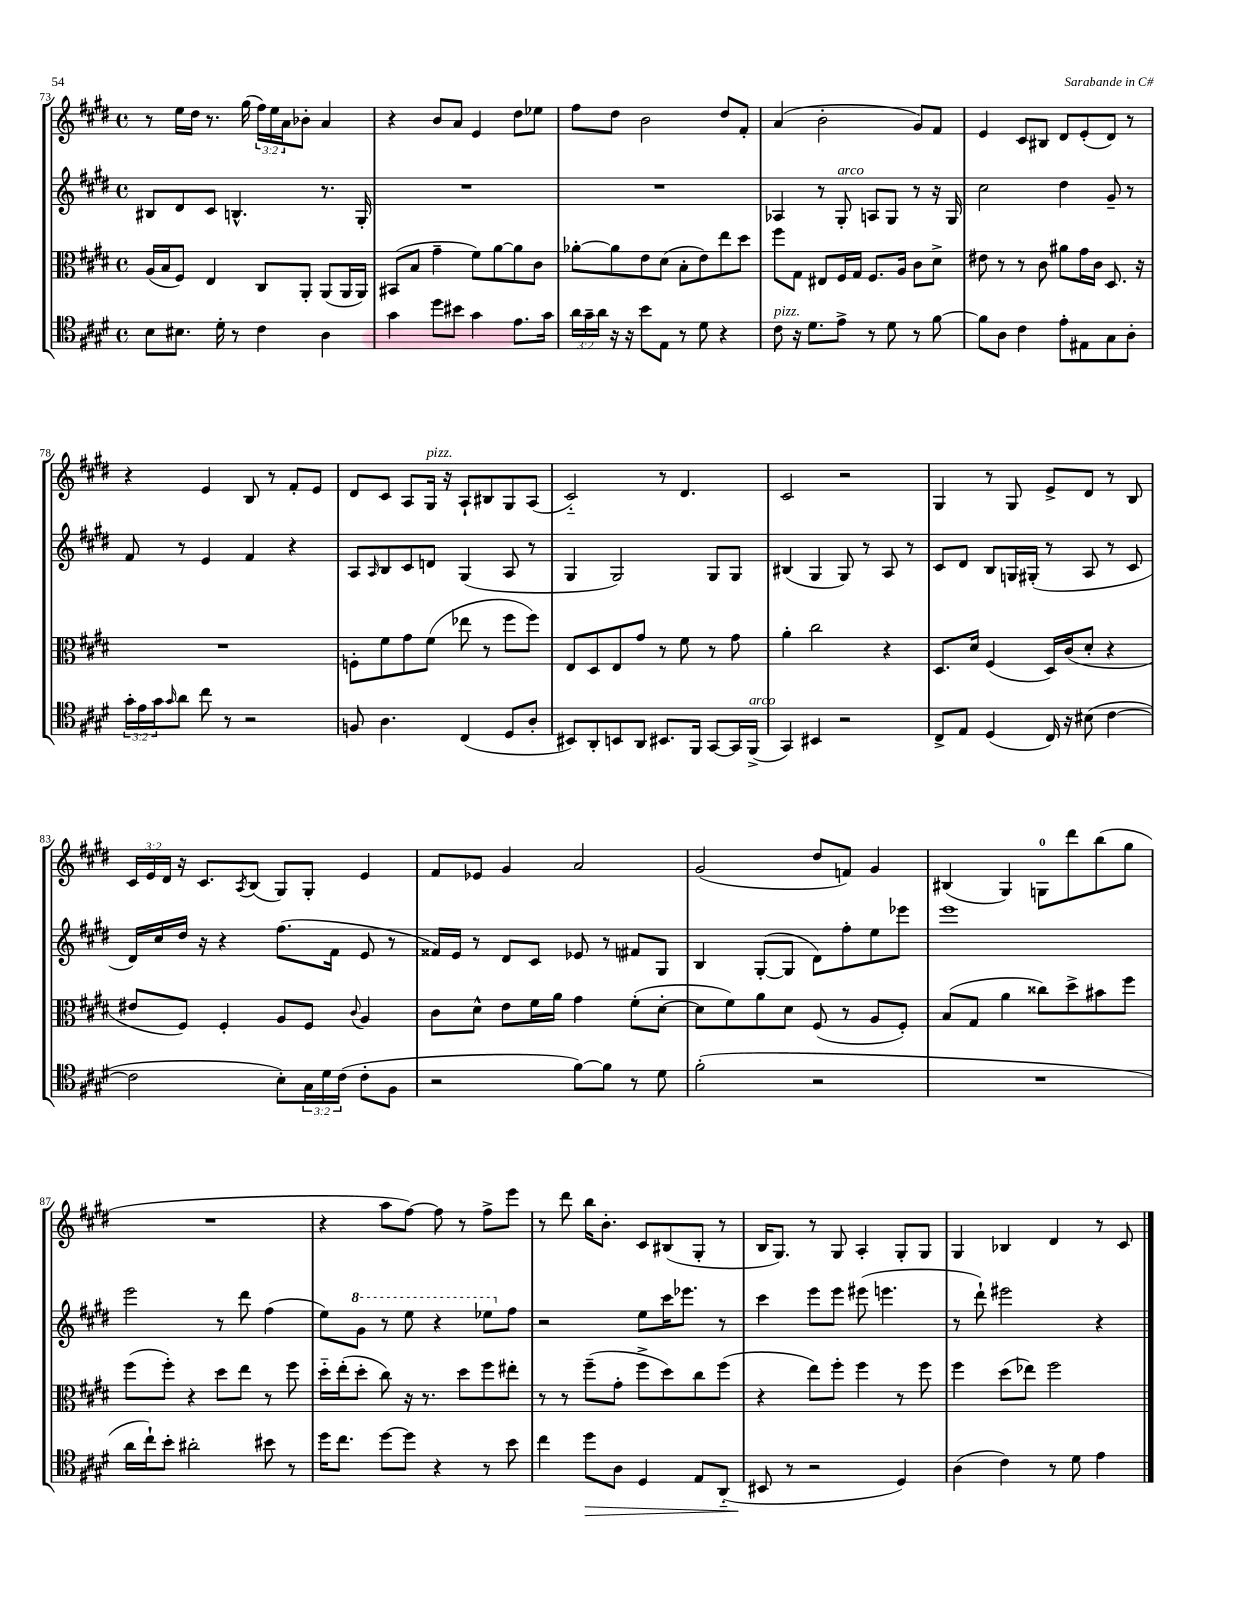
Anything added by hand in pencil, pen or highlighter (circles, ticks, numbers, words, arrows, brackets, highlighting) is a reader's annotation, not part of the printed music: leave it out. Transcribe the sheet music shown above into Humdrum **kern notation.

**kern	**kern	**kern	**kern
*staff4	*staff3	*staff2	*staff1
*clefC4	*clefC3	*clefG2	*clefG2
*k[f#c#g#d#]	*k[f#c#g#d#]	*k[f#c#g#d#]	*k[f#c#g#d#]
*M4/4	*M4/4	*M4/4	*M4/4
*met(c)	*met(c)	*met(c)	*met(c)
8B	(16A	8B#	8r
.	16B	.	.
8.B#	8F#)	8d#	16ee
.	.	.	16dd#
.	4E	8c#	8.r
16d#'	.	.	.
8r	.	4.B^^	.
.	.	.	(16gg#
4c#	8C#	.	24ff#)
.	.	.	24ee
.	.	.	24a
.	8AA'	.	8b-'
4A	(8AA	8.r	4a
.	16AA	.	.
.	16AA)	16G#'	.
=	=	=	=
4g#	(8BB#	1r	4r
.	8B	.	.
8dd#	4g#~	.	8b
8b#	.	.	8a
4g#	8f#)	.	4e
.	[8a	.	.
8.e	8a]	.	8dd#
.	8c#	.	8ee-
16g#	.	.	.
=	=	=	=
24a	[8a-'	1r	8ff#
24g#~	.	.	.
24a	.	.	.
16r	8a-]	.	8dd#
16r	.	.	.
8b	8e	.	2b
8E	(8d#	.	.
8r	8B'	.	.
8d#	8e)	.	.
4r	8ee	.	8dd#
.	8dd#	.	8f#'
=	=	=	=
8c#	8ff#	4A-	(4a
16r	8G#	.	.
8.d#	.	.	.
.	8E#	8r	2b'
8e^	16F#	8G#'	.
.	16G#	.	.
8r	8.F#	8A	.
8d#	.	8G#	.
.	16A	.	.
8r	8c#	8r	8g#)
[8f#	8d#^	16r	8f#
.	.	16G#	.
=	=	=	=
8f#]	8e#	2cc#	4e
8A	8r	.	.
4c#	8r	.	8c#
.	8c#	.	8B#
8e'	8a#	4dd#	8d#
8E#	16g#	.	(8e'
.	16c#	.	.
8G#	8.D#	8g#~	8d#)
8A'	.	8r	8r
.	16r	.	.
=	=	=	=
24g#'	1r	8f#	4r
24e	.	.	.
24g#	.	.	.
16qqg#	.	.	.
8a	.	8r	.
8cc#	.	4e	4e
8r	.	.	.
2r	.	4f#	8B
.	.	.	8r
.	.	4r	8f#'
.	.	.	8e
=	=	=	=
8F	8F'	8A	8d#
.	.	16qqA	.
4.A	8f#	8B	8c#
.	8g#	8c#	8A
.	(8f#	8d	16G#
.	.	.	16r
(4C#	8ee-	(4G#	8A`
.	8r	.	8B#
8D#	8ff#	8A	8G#
8A'	8ff#)	8r	(8A
=	=	=	=
8BB#)	8E	4G#	2c#'~)
8AA'	8D#	.	.
8BB	8E	2G#)	.
8AA	8g#	.	.
8.BB#	8r	.	8r
.	8f#	.	4.d#
16FF#	.	.	.
[8GG#	8r	8G#	.
16GG#]	8g#	8G#	.
(16FF#^	.	.	.
=	=	=	=
4GG#)	4a'	(4B#	2c#
4BB#	2cc#	4G#	.
2r	.	8G#)	2r
.	.	8r	.
.	4r	8A	.
.	.	8r	.
=	=	=	=
8C#^	8.D#	8c#	4G#
8E	.	8d#	.
.	16d#	.	.
(4D#	(4F#	8B	8r
.	.	16G	8G#
.	.	(16G#'	.
16C#)	16D#)	8r	8e^
16r	(16c#	.	.
(8B#	8d#'	8A	8d#
[4c#	4r	8r	8r
.	.	8c#	8B
=	=	=	=
2c#]	8e#	16d#)	24c#
.	.	.	24e
.	.	16cc#	.
.	.	.	24d#
.	8F#)	16dd#	16r
.	.	16r	8.c#
.	4F#'	4r	.
.	.	.	8qA
.	.	.	(8B
8B')	8A	(8.ff#	8G#)
24G#	8F#	.	8G#'
24d#	.	.	.
.	.	16f#	.
(24c#	.	.	.
.	8qqc#	.	.
8c#'	4A	8e	4e
8F#	.	8r	.
=	=	=	=
2r	8c#	16f##)	8f#
.	.	16e	.
.	8d#^^	8r	8e-
.	8e	8d#	4g#
.	16f#	8c#	.
.	16a	.	.
[8f#)	4g#	8e-	2a
8f#]	.	8r	.
8r	(8f#'	8f#	.
8d#	[8d#'	8G#	.
=	=	=	=
(2f#'	8d#]	4B	(2g#
.	8f#)	.	.
.	8a	([8G#'	.
.	8d#	8G#]	.
2r	(8F#	8d#)	8dd#
.	8r	8ff#'	8f)
.	8A	8ee	4g#
.	8F#')	8eee-	.
=	=	=	=
1r	(8B	1eee	(4B#
.	8G#	.	.
.	4a	.	4G#)
.	8cc##)	.	8G
.	8dd#^	.	8ddd#
.	8b#	.	(8bb
.	8ff#	.	8gg#
=	=	=	=
16a	(8ff#	2eee	1r
16cc#`)	.	.	.
8b'	8ff#')	.	.
2a#'	4r	.	.
.	8dd#	8r	.
.	8ee	8ddd#	.
8b#	8r	(4ff#	.
8r	8ff#	.	.
=	=	=	=
16dd#	16dd#'~	8ee)	4r
8.cc#	(16ee'	.	.
.	8dd#'	8gg#	.
[8dd#	8cc#)	8r	8aa
8dd#]	16r	8eee	[8ff#)
.	8.r	.	.
4r	.	4r	8ff#]
.	8dd#	.	8r
8r	8ff#	8eee-	8ff#^
8b	8ee#'	8ff#	8eee
=	=	=	=
4cc#	8r	2r	8r
.	8r	.	8ddd#
8dd#	(8ff#~	.	16bb
.	.	.	8.b'
8A	8g#'	.	.
4D#	8ff#^	8ee	8c#
.	8dd#)	16ccc#	(8B#
.	.	8.eee-	.
8E	8cc#	.	8G#'
(8AA'~	(8ff#	8r	8r
=	=	=	=
8BB#	4r	4ccc#	16B
.	.	.	8.G#)
8r	.	.	.
2r	8ee)	8eee	8r
.	8ff#'	8eee	8G#
.	4ff#	(8eee#	4A'
.	.	4.eee	.
4D#)	8r	.	8G#'
.	8ff#	.	8G#
=	=	=	=
(4A	4ff#	8r	4G#
.	.	8ddd#`)	.
4c#)	(8dd#	2eee#	4B-
.	8ee-)	.	.
8r	2ff#	.	4d#
8d#	.	.	.
4e	.	4r	8r
.	.	.	8c#
==	==	==	==
*-	*-	*-	*-
